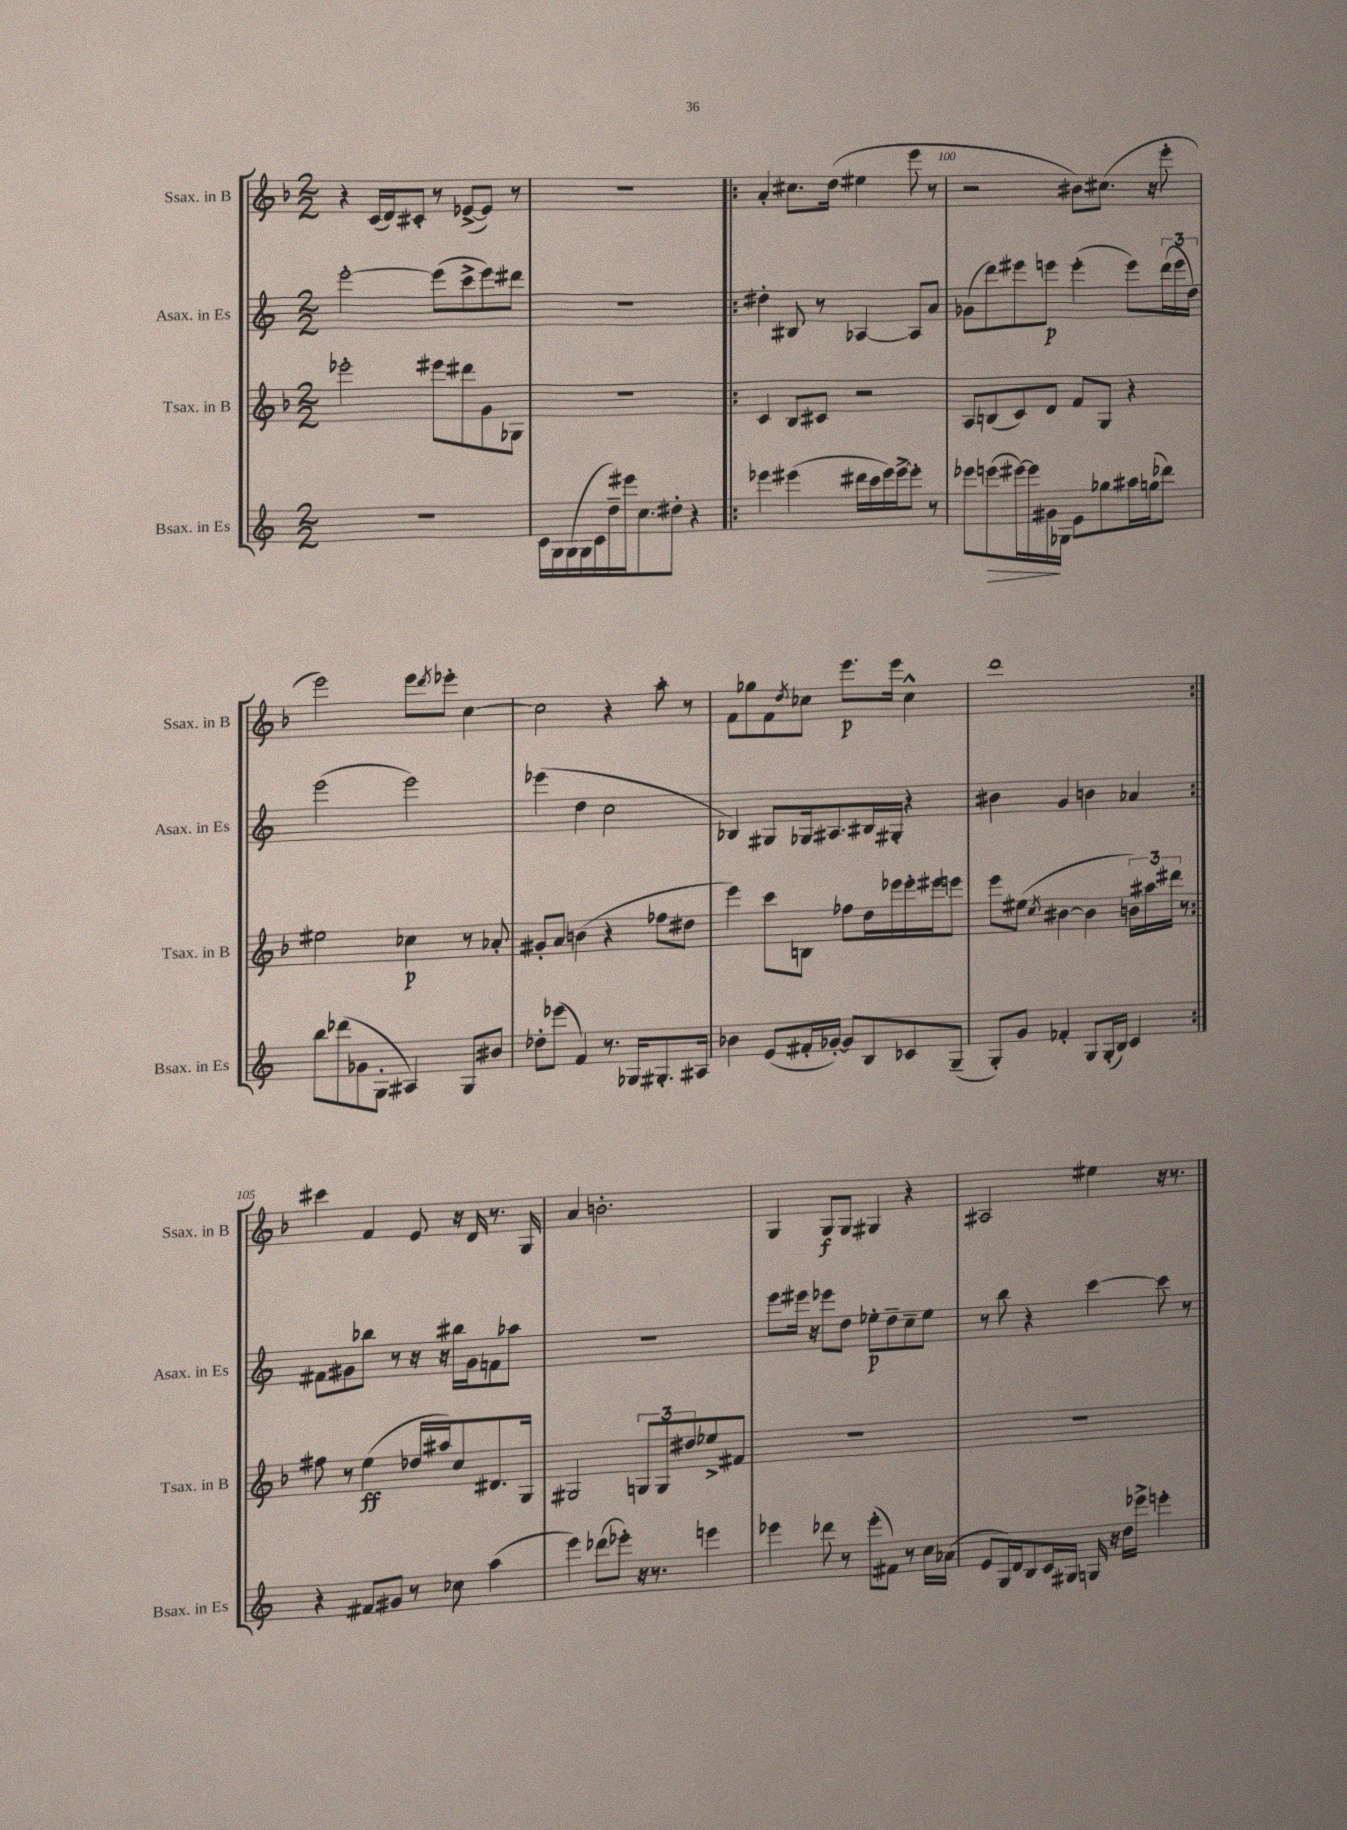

**kern	**kern	**kern	**kern
*staff4	*staff3	*staff2	*staff1
*clefG2	*clefG2	*clefG2	*clefG2
*k[]	*k[b-]	*k[]	*k[b-]
*M2/2	*M2/2	*M2/2	*M2/2
1r	2eee-'\	[2eee'\	4r
.	.	.	(16c/LL
.	.	.	16d/J)
.	.	.	8c#'/J
.	8eee#\L	(8eee\]L	8r
.	8ddd#\	8ccc^\	([8e-^/L
.	8g\	8eee\)	8e-/]J)
.	8G-\J	8ddd#\J	8r
=	=	=	=
16c\LL	1r	1r	1r
16G\	.	.	.
(16G\	.	.	.
16G\	.	.	.
16c\	.	.	.
16dd~\)	.	.	.
16eee#\J	.	.	.
8.cc\	.	.	.
8dd#'\J	.	.	.
4r	.	.	.
=!|:	=!|:	=!|:	=!|:
4eee-\	4c/	4dd#'\	4a'/
(4eee#\	8B-/L	8B#/	8.cc#\L
.	8c#/J	8r	.
.	.	.	(16dd\Jk
16ddd#\LL	2r	[4A-/	4ee#\
16ccc\	.	.	.
16eee#\)	.	.	.
[16eee#^\J	.	.	.
8eee#'\]J	.	8A-/]L	8eee\
8r	.	8a/J	8r
=	=	=	=
8eee-\L	8A/L	(8g-\L	2r
(8eee\	(8B/	8ddd\)	.
[16eee#\L)	8c/)	8eee#\	.
16eee#\]	.	.	.
16g#\	8d/J	8eee\J	.
16G-\JJ	.	.	.
8e\L	8f/L	(4eee'\	8b#\L)
8gg-\	8G/J	.	(8.cc#\J
16aa#\L	4r	8eee\L)	.
(16gg\J	.	.	16r
8ddd-\J)	.	(24ddd\L	8eee'\
.	.	24eee\	.
.	.	24dd\JJ)	.
=	=	=	=
8bb\L	2ee#\	(2eee\	2eee\)
(8ddd-\	.	.	.
8g-\	.	.	.
8G'\J	.	.	.
4A#/)	4cc-\	2eee\)	8eee\L
.	.	.	8qddd/
.	.	.	8eee-'\J
8G/L	8r	.	[4cc\
8b#/J	8a-'/	.	.
=	=	=	=
8dd-'\L	8g#'/L	(4eee-\	2cc\]
(8eee-\J	8a/J	.	.
4f/)	(4b\	4dd\	.
8.r	4r	2cc\	4r
16G-/LK	.	.	.
8.G#'/	8ff-\L	.	8aa'\
.	8dd#\J	.	8r
16A#/Jk	.	.	.
=	=	=	=
4b-\	4eee\)	4B-/)	8f\L
.	.	.	8gg-\
(8e/L	8ccc\L	8G#/L	8f\
.	.	.	8qdd/
16f#'/L	8B\J	16G-/k	8cc-\J
[16g-'/JJ)	.	8.A#/	.
8g-/]L	8ff-\L	.	8.eee\L
8B/	16dd\L	16B#/L	.
.	16eee-\	16G#'/JJ	16eee\Jk
8c-/	16eee-'\	4r	4cc-^^\
.	16eee#\J	.	.
(8G~/J	8eee\J	.	.
=	=	=	=
8G'/L)	8eee\L	4b#\	1ddd
8g/J	(8ee#\J	.	.
.	8qcc/	.	.
4f-'/	[4b#\	4g/	.
8G/L	4b#\]	4b\	.
(16G'/L	.	.	.
16B/JJ)	.	.	.
4c/	24b\LL)	4a-/	.
.	24aa#\	.	.
.	24ddd#\JJ	.	.
.	8r	.	.
=:|!	=:|!	=:|!	=:|!
4r	8ff#\	8f#\L	4ccc#\
.	8r	8g#\	.
8f#/L	(4ee\	8bb-\J	4f/
8g#/J	.	8r	.
8r	16dd-/LL	16r	8e/
.	16aa#/J)	16r	.
8cc-\	8cc/	16bb#\LL	16r
.	.	16g#\J	16d/
(4aa\	8.d#/	8f\	8.r
.	.	8aa-\J	.
.	16G/Jk	.	16G/
=	=	=	=
4eee\)	2G#/	1r	4a/
(8ddd-\L	.	.	2.b'\
8eee-'\J)	.	.	.
16r	12G/L	.	.
8.r	.	.	.
.	12G/	.	.
.	12dd#/	.	.
4eee\	8ee-^/	.	.
.	8f#/J	.	.
=	=	=	=
4eee-\	1r	8eee\L	4G/
.	.	16eee#\Jk	.
.	.	16r	.
8ddd-\	.	8eee-\L	8G/L
8r	.	8dd\J	8G/J
(8eee-'\L	.	8ee-'\L	4G#/
8f#\J)	.	8dd~\	.
8r	.	8cc~\	4r
16cc\LL	.	8ee-\J	.
(16a-\JJ	.	.	.
=	=	=	=
8e/L	1r	8r	2A#/
16G/L)	.	8bb\	.
16d/J	.	.	.
8B/	.	4r	.
16c/L	.	.	.
16G#/JJ	.	.	.
16G/	.	[4ccc\	4ee#\
16r	.	.	.
16dd\LL	.	.	.
16eee-^\JJ	.	.	.
4eee'\	.	8ccc\]	16r
.	.	.	8.r
.	.	8r	.
==	==	==	==
*-	*-	*-	*-
